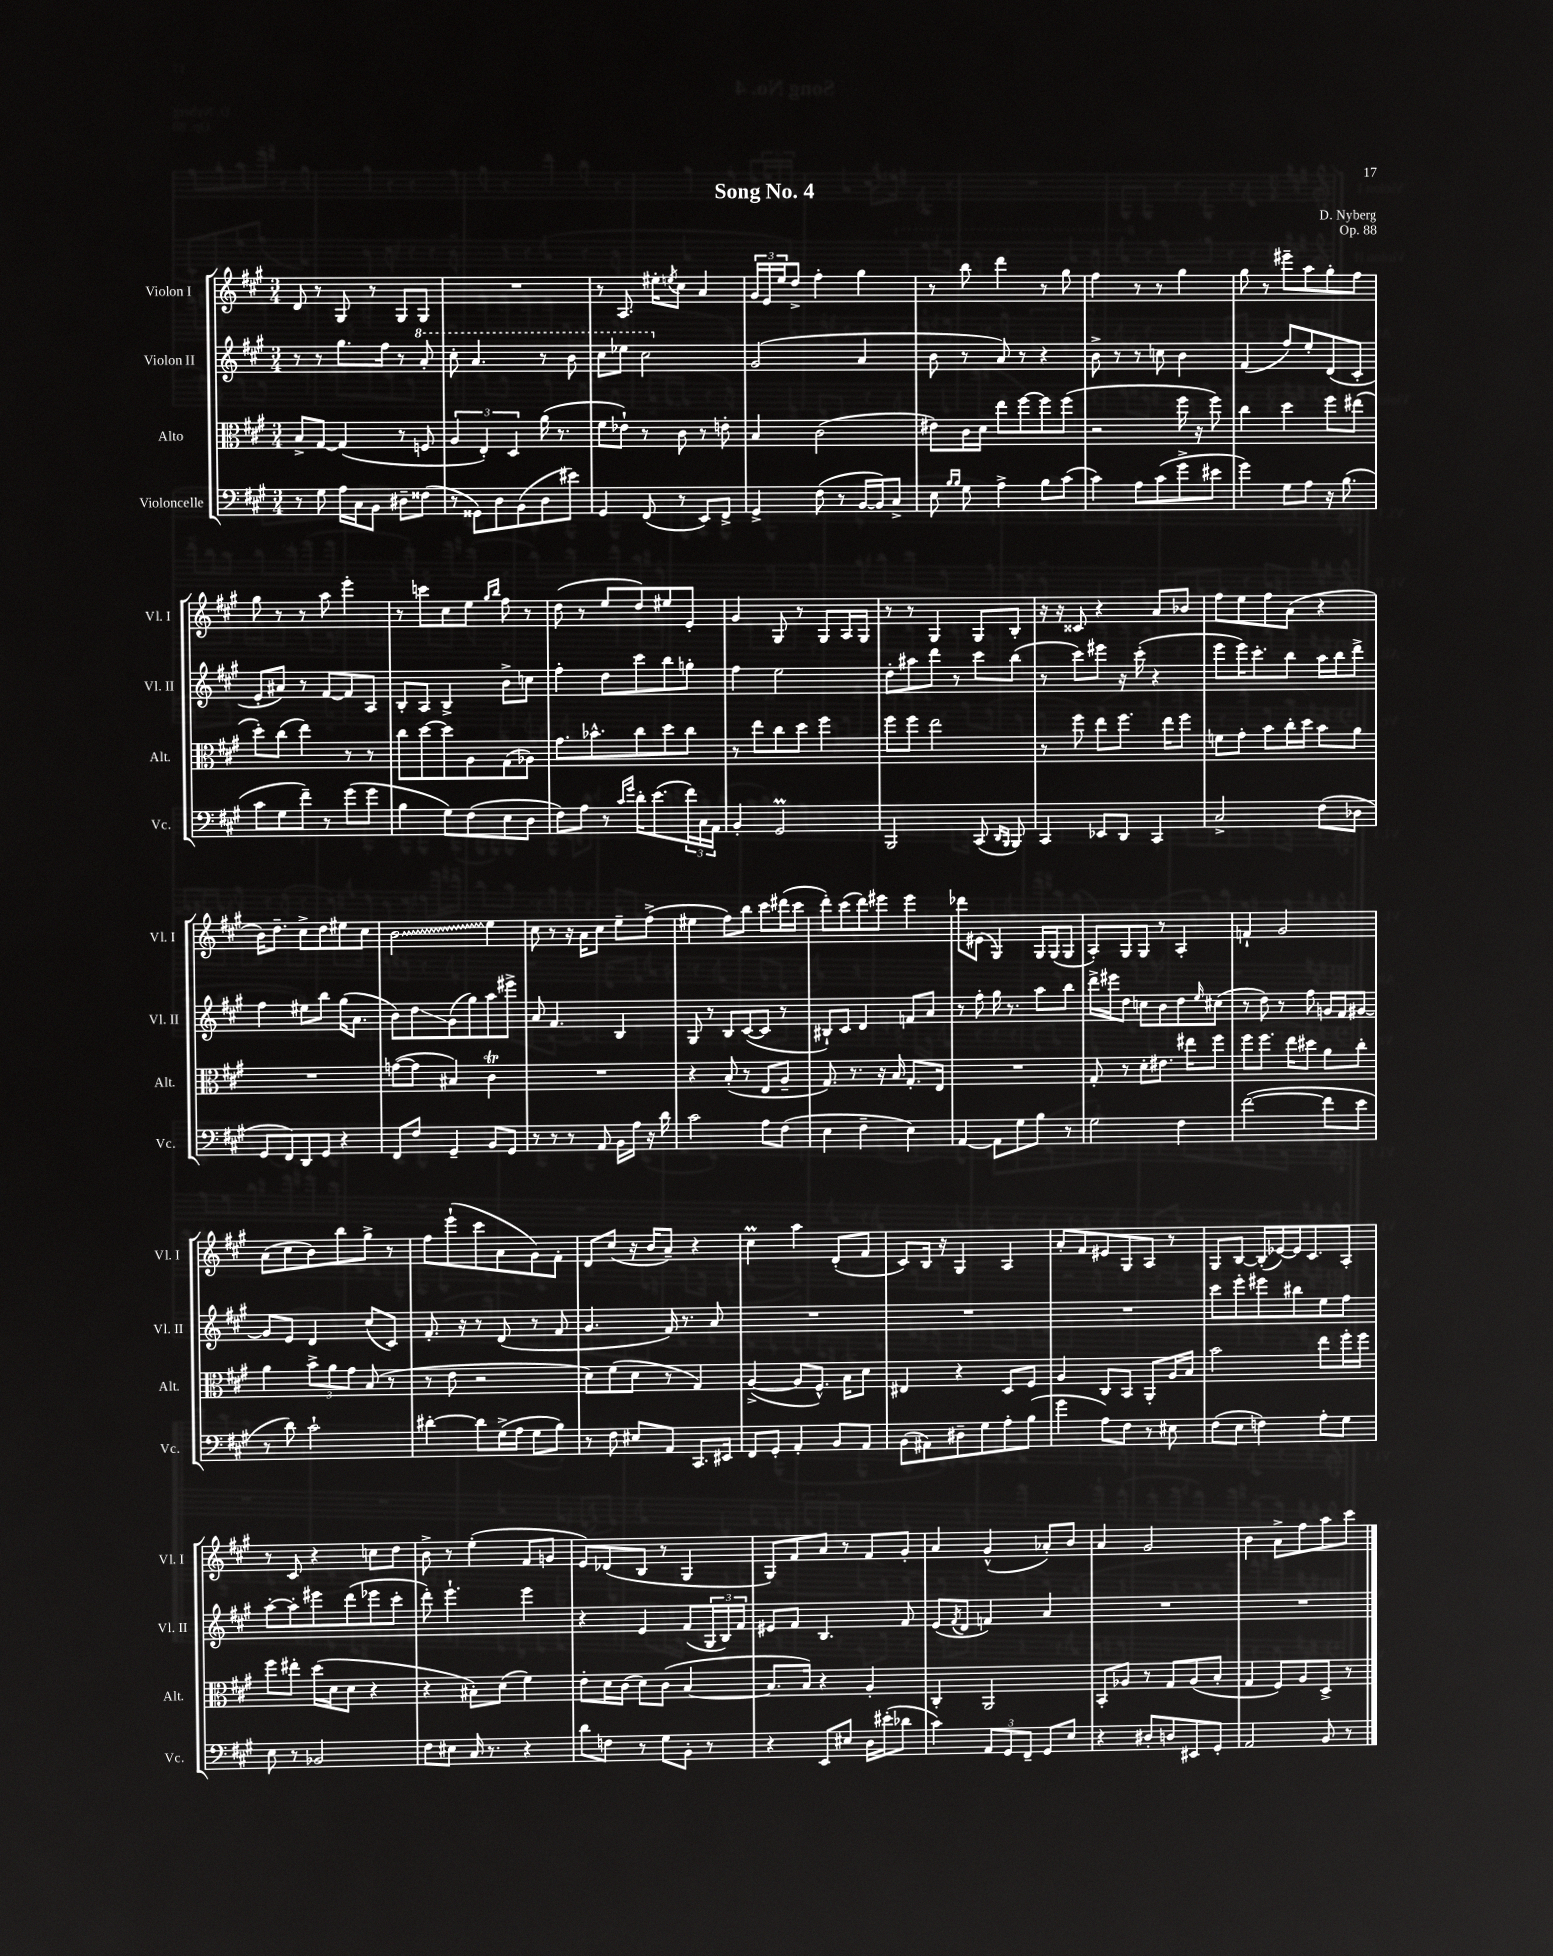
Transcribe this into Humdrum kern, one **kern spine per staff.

**kern	**kern	**kern	**kern
*staff4	*staff3	*staff2	*staff1
*clefF4	*clefC3	*clefG2	*clefG2
*k[f#c#g#]	*k[f#c#g#]	*k[f#c#g#]	*k[f#c#g#]
*M3/4	*M3/4	*M3/4	*M3/4
8r	8B^	8r	8d
8G#	[8G#	8r	8r
16A	(4G#]	8.gg#	8G#
16C#	.	.	.
8BB	.	.	8r
.	.	16ff#	.
8D#~	8r	8r	8G#
(8F##	8F	8aa'	8G#
=	=	=	=
8r	6A	8ccc#'	2.r
8GG##)	.	4.aa	.
.	6E')	.	.
8D	.	.	.
.	6D	.	.
(8BB	.	.	.
8D	(16a	8r	.
.	8.r	.	.
8e#)	.	8bb	.
=	=	=	=
4GG#	8f#	8ccc#	8r
.	8e-`)	8eee-	8.A
(8FF#	8r	2ccc#	.
.	.	.	16ee#'
.	.	.	8qee
8r	8c#	.	8cc#
8EE)	8r	.	4a
8FF#^	8e'	.	.
=	=	=	=
4GG#^	4B	(2g#	24g#
.	.	.	24e
.	.	.	24ee
.	.	.	8dd^
(8F#	(2c#	.	4ff#'
8r	.	.	.
[16BB	.	4a	4gg#
16BB])	.	.	.
8C#^	.	.	.
=	=	=	=
8E	8e#)	8b	8r
16qqB	.	.	.
16qqB	.	.	.
8G#	16c#	8r	8bb
.	16d	.	.
4A^	8ee	8a)	4ddd
.	[8ff#	8r	.
8B	8ff#]	4r	8r
(8c#	(8ff#	.	8gg#
=	=	=	=
4c#)	2r	8b^	4ff#
.	.	8r	.
8A	.	8r	8r
(8c#	.	8cc	8r
8g#^	16ff#	4b	4gg#
.	16r	.	.
8e#	8ff#)	.	.
=	=	=	=
4g#)	4cc#	(4f#	8gg#
.	.	.	8r
8G#	4dd	8ff#)	8eee#~
8A	.	8ee'	8aa
16r	8ff#	(8d	8gg#'
(8.B	.	.	.
.	(8ee#	8c#'	8ff#
=	=	=	=
8c#	8dd')	8e'	8gg#
8G#	(8cc#	8a#)	8r
8f#~)	4ee)	8r	8r
8r	.	[8f#	8aa
(8g#	8r	8f#]	4eee'
8g#	8r	8A	.
=	=	=	=
4B	8cc#	8B'	8r
.	[8dd	8A	8ccc
8G#)	8dd]	4B^	8cc#
(8F#	8A	.	8ee
.	.	.	16qqgg#
.	.	.	16qqbb
8E	(8G#	8b^	8ff#
8D	8A-)	8cc	8r
=	=	=	=
8F#)	8.g#	4ff#'	(8dd
8A	.	.	8r
.	8.b-^^	.	.
8r	.	8dd	8ee
16qqc#	.	.	.
16qqg#	.	.	.
16d'	8cc#	8ccc#	8dd)
(8.e	.	.	.
.	8dd	8bb	8ee#
24f#)	8cc#	8gg'	8e'
24C#	.	.	.
24AA	.	.	.
=	=	=	=
4BB'	8r	4ff#	4g#
.	8ee	.	.
2GG#	8cc#	2ee	8G#
.	8dd	.	8r
.	4ff#	.	8G#
.	.	.	16A
.	.	.	16G#
=	=	=	=
2BBB	8ff#	8dd'	8r
.	8ff#	8aa#	8r
.	2ee	8ddd	4G#
.	.	8r	.
(8CC#	.	8ccc#	8G#
16qqDD	.	.	.
16qqBBB	.	.	.
8BBB)	.	(8bb	8B'
=	=	=	=
4CC#	8r	8r	16r
.	.	.	16r
.	8ff#	8ccc#)	8c##
8EE-	8ee	8eee#	4r
8DD	8.ff#	16r	.
.	.	(16ccc#'	.
4CC#	.	4r	8a
.	16ee	.	.
.	8ff#	.	8b-
=	=	=	=
2C#^	8f	8eee	8ff#
.	8g#'	16eee)	8ee
.	.	8.ccc#'	.
.	8b	.	8ff#
.	16cc#'	8bb	(8a
.	16dd	.	.
(8F#	8b	16aa	4r
.	.	16bb	.
8D-	8a	8ddd^	.
=	=	=	=
8GG#	2.r	4ff#	16b)
.	.	.	8.dd~
8FF#)	.	.	.
8DD	.	8ee#	8cc#^
8GG#	.	8bb	8dd
4r	.	(16gg#	8ee#
.	.	8.a	.
.	.	.	8cc#
=	=	=	=
8FF#	([8g	8b)	2b
8F#	8g]	8dd	.
4GG#~	4B#)	(8g#	.
.	.	8gg#)	.
8BB	4c#	8aa	4ee
8GG#	.	8eee#^	.
=	=	=	=
8r	2.r	8a	8cc#
8r	.	4.f#	8r
8r	.	.	16r
.	.	.	16a
8AA	.	.	8cc#
16BB	.	4B	8ee~
16A	.	.	.
16r	.	.	(8ff#^
16d	.	.	.
=	=	=	=
2c#	4r	8G#	4ee#
.	.	8r	.
.	(8B'	8B	8ff#)
.	8r	([8c#	8bb
8A	8E	8c#]	8ccc#
(8F#	8A~	8r	(16ddd#
.	.	.	16ccc#
=	=	=	=
4E	8.G#)	8B#`)	8ddd')
.	.	8c#	(8ccc#
.	8.r	.	.
4F#~	.	4d	8ddd)
.	16r	.	8eee#
.	16B	.	.
4E)	8.G#'	8f	4eee#
.	.	8a	.
.	16E	.	.
=	=	=	=
[4AA	2.r	8r	8ddd-
.	.	8ff#'	(8e#
8AA]	.	16gg#	4G#)
.	.	8.r	.
8G#	.	.	.
8B	.	8aa	16G#
.	.	.	(16G#
8r	.	8bb	8G#
=	=	=	=
2G#	8G#'	16ddd^	8A')
.	.	16eee#	.
.	8r	8dd	8G#
.	8d'	8cc	8G#
.	8.e#	8b	8r
4F#	.	8dd	4A'
.	16ee#	.	.
.	.	16qqee	.
.	8ff#	(8cc#	.
=	=	=	=
([2f#	8ff#	8r	4f`
.	8.ff#	8dd)	.
.	.	8r	2g#
.	16ee	.	.
.	8dd#	8ff#	.
8f#]	8a	16g	.
.	.	16f#	.
8e	8cc#'	[8g#	.
=	=	=	=
8r	4a	8g#]	(8a
8d)	.	8e	8cc#
2c#`	12b^	4d	8b)
.	12a	.	.
.	.	.	8bb
.	12g#	.	.
.	(8B	(8cc#	8gg#^
.	8r	8c#)	8r
=	=	=	=
[4d#'	8r	8.f#'	8ff#
.	8e	.	(8eee`
.	.	16r	.
8d#]	2r	8r	8ccc#
(16G#^	.	(8d	8a
16A	.	.	.
8G#	.	8r	8g#)
8B)	.	8f#	8f#'
=	=	=	=
8r	8d)	4.g#	8d
8F#	(8f#	.	(8cc#
8E#	8d	.	16r
.	.	.	16b
8AA	8r	16f#)	8a~)
.	.	8.r	.
8.CC#	4G#)	.	4r
.	.	8a	.
16EE#	.	.	.
=	=	=	=
8FF#	([4A^	2.r	4cc#
8GG#'	.	.	.
4AA'	8A]	.	4aa
.	8.F#^^)	.	.
8BB	.	.	(8d'
.	16B	.	.
8AA	8d	.	8f#
=	=	=	=
(8BB	4E#	2.r	8c#)
8AA#)	.	.	16B
.	.	.	16r
8D#~	4r	.	4G#
8G#	.	.	.
8A'	8D	.	4A
(8B	8F#	.	.
=	=	=	=
4g#	4A	2.r	8a'
.	.	.	8f#
8A)	8C#	.	8e#
8F#	8BB	.	8G#
8r	8AA'	.	8A
8E#	16A	.	8r
.	16B	.	.
=	=	=	=
(8F#	2b	8ccc#	8G#
8E	.	8eee'	[8B
4F)	.	8eee#	(16B']
.	.	.	[16e-)
.	.	8bb#	16e-]
.	.	.	8.c#
8A'	8ee	8ee	.
8G#	16ff#'	8ff#	8A'
.	16ff#	.	.
=	=	=	=
8E	8ff#	[8aa'	8r
8r	8ee#'	8aa']	8c#
2BB-	(16dd	8eee#	4r
.	16d	.	.
.	8d	(8ddd	.
.	4r	8eee-	8cc
.	.	8ccc#'	8dd
=	=	=	=
8F#	4r	8ddd')	8b^
8E#	.	4.eee`	8r
16C#	8B#')	.	(4ee'
8.r	.	.	.
.	(8d	.	.
4r	4f#)	4eee	8f#
.	.	.	8g
=	=	=	=
8d	8e'	4r	8e)
8F	16d	.	(8d-
.	(16c#	.	.
8r	8d)	4e	8B
8G#	(8c#	.	8r
8BB'	[4B	(8f#	4G#
8r	.	24G#	.
.	.	24B)	.
.	.	24f#	.
=	=	=	=
4r	8.B]	8e#	8G#)
.	.	8f#	8f#
.	16B)	.	.
8EE	4r	4.B	8a
8E#	.	.	8r
16D	4A'	.	8f#
(16e#'	.	.	.
8d-	.	8f#	8g#'
=	=	=	=
4c#)	4C#'	(8e	4a
.	.	8qf#	.
.	.	8d	.
12AA	2AA	4f)	(4g#^^
12GG#	.	.	.
12FF#~	.	.	.
8GG#	.	4a	8a-')
8E	.	.	8b
=	=	=	=
4r	8BB'	2.r	4a
.	8A-	.	.
8D#'	8r	.	2g#
8D	8G#	.	.
8EE#	(8A-	.	.
8GG#'	8B'	.	.
=	=	=	=
2AA	4G#	2.r	4b
.	8F#)	.	8a^
.	8A	.	8ff#
8BB	8D^	.	8aa
8r	8r	.	8ccc#
==	==	==	==
*-	*-	*-	*-
